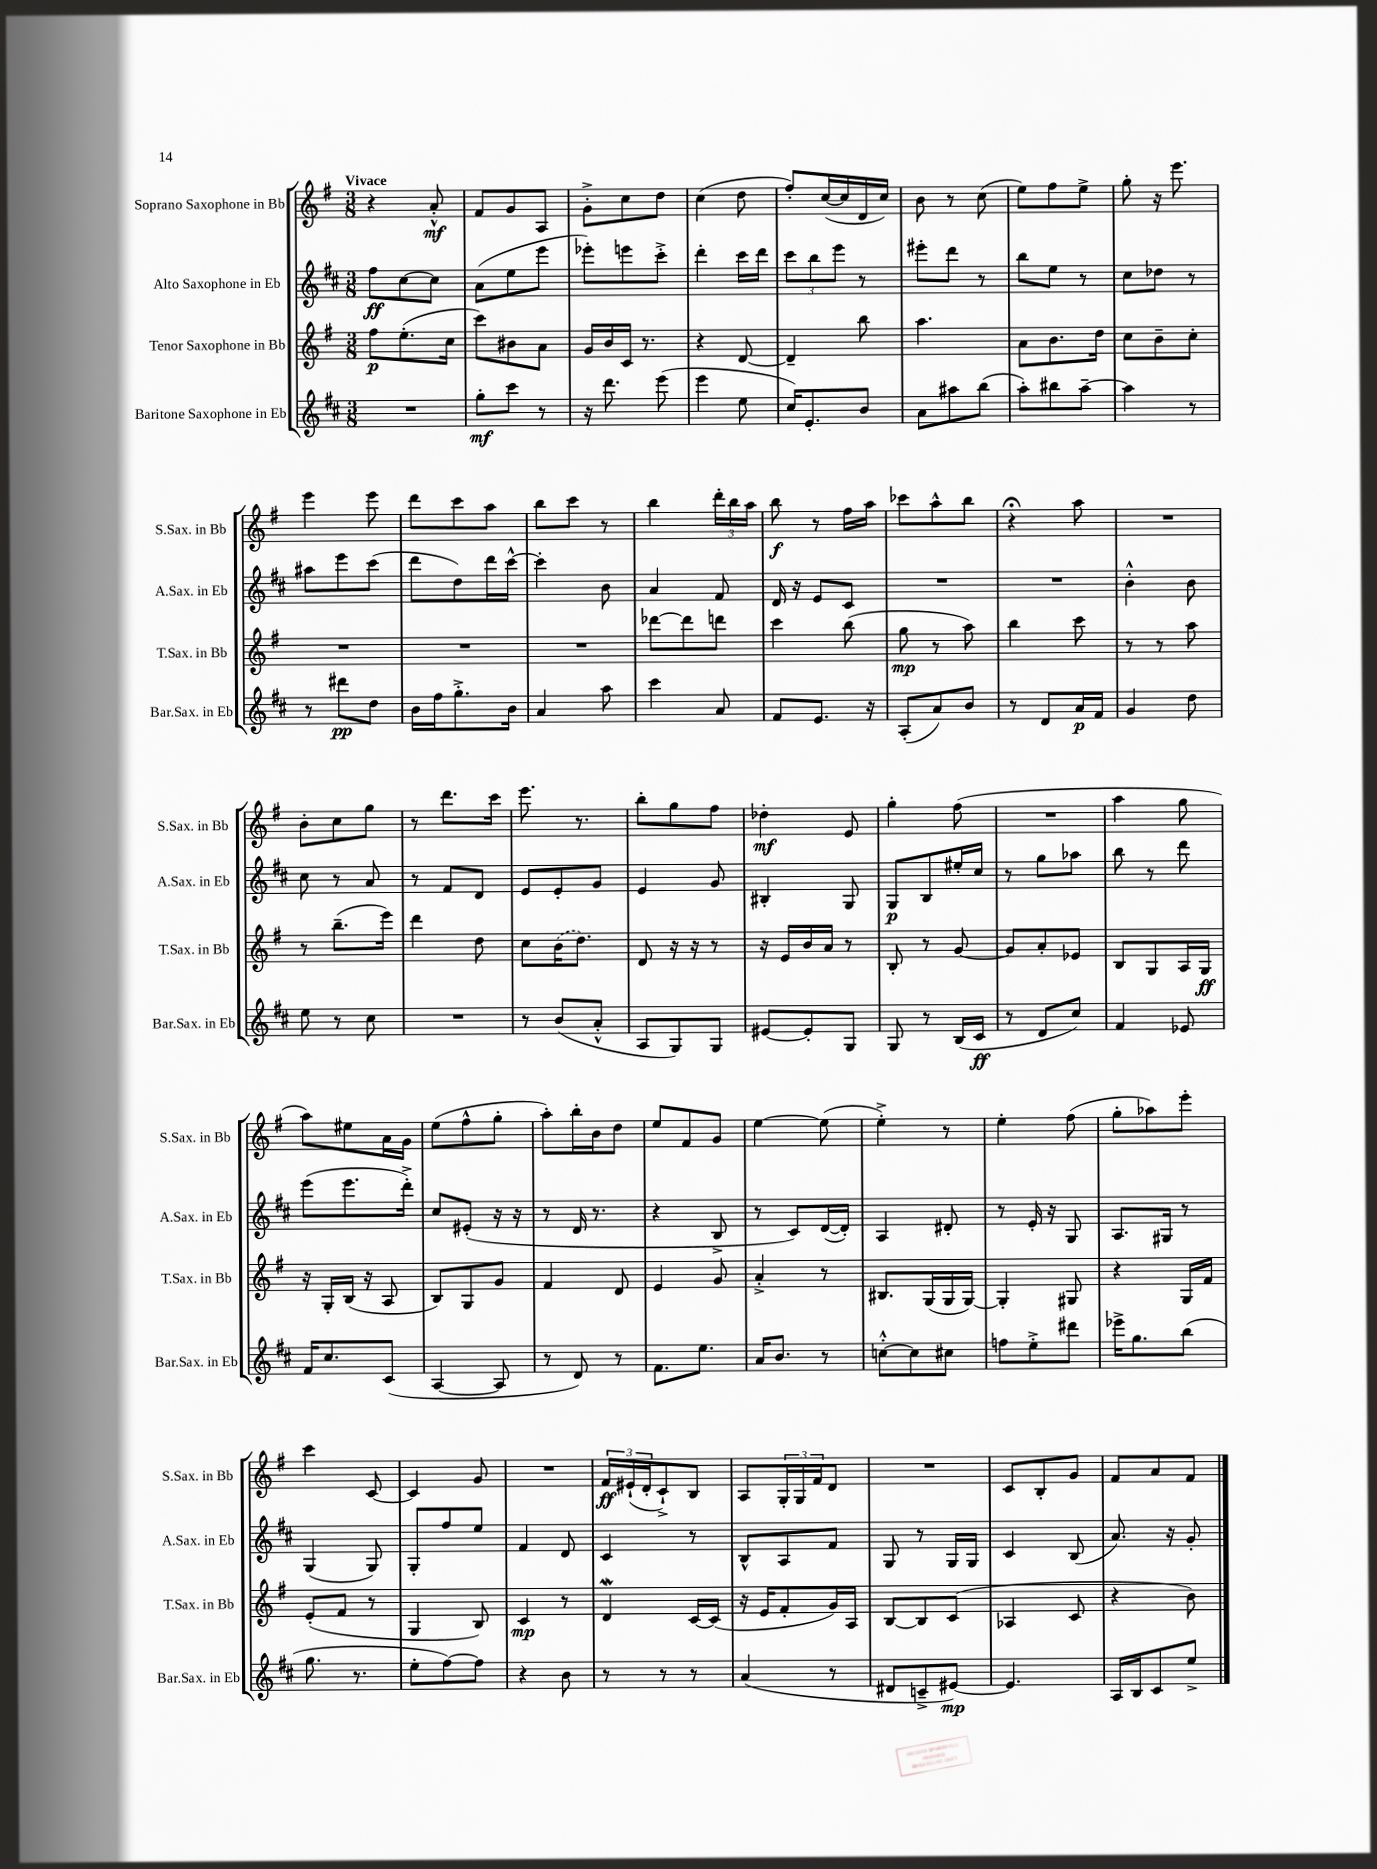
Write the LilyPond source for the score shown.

<<
\new StaffGroup <<
\new Staff = "s0" \with { instrumentName = "Soprano Saxophone in Bb" shortInstrumentName = "S.Sax. in Bb" } {
    \clef treble \key g \major \numericTimeSignature \time 3/8 \tempo "Vivace"
    r4 a'8-.-^\mf |
    fis'8 g'8 a8 |
    g'8-.-> c''8 d''8 |
    c''4( d''8 |
    fis''8-.) c''16~( c''16 d'16 c''16) |
    b'8 r8 c''8( |
    e''8) fis''8 e''8-> |
    g''8-. r16 e'''8. |
    e'''4 e'''8 |
    d'''8 c'''8 a''8 |
    b''8 c'''8 r8 |
    b''4 \tuplet 3/2 { d'''16-. b''16 a''16 } |
    b''8\f r8 fis''16 a''16 |
    ces'''8 a''8-^ b''8 |
    r4\fermata a''8 |
    R4. |
    b'8-. c''8 g''8 |
    r8 d'''8. c'''16 |
    e'''8. r8. |
    b''8-. g''8 fis''8 |
    des''4-.\mf e'8 |
    g''4-. fis''8( |
    R4. |
    a''4 g''8 |
    a''8) eis''8 a'16 g'16 |
    e''8( fis''8-^ g''8-. |
    a''8-.) b''16-. b'16 d''8 |
    e''8 fis'8 g'8 |
    e''4~ e''8( |
    e''4-.->) r8 |
    e''4-. fis''8( |
    g''8-. aes''8) e'''8-. |
    c'''4 c'8~ |
    c'4 g'8 |
    R4. |
    \tuplet 3/2 { fis'16\ff eis'16-!( d'16-. } c'8-!->) b8 |
    a8 \tuplet 3/2 { g16-. g16 fis'16 } d'8 |
    R4. |
    c'8 b8-. g'8 |
    fis'8 a'8 fis'8 \bar "|." |
}
\new Staff = "s1" \with { instrumentName = "Alto Saxophone in Eb" shortInstrumentName = "A.Sax. in Eb" } {
    \clef treble \key d \major \numericTimeSignature \time 3/8
    fis''8\ff cis''8~ cis''8 |
    a'8( e''8 e'''8 |
    ees'''8-.) e'''8 cis'''8-.-> |
    d'''4-. cis'''16 d'''16 |
    \tuplet 3/2 { cis'''8 b''8 e'''8 } r8 |
    eis'''8-. d'''8 r8 |
    b''8 e''8 r8 |
    cis''8 des''8 r8 |
    ais''8 e'''8 cis'''8( |
    d'''8 d''8) d'''16 cis'''16~-^ |
    cis'''4-. b'8 |
    a'4 fis'8 |
    d'16 r16 e'8 cis'8 |
    R4. |
    R4. |
    b'4-.-^ b'8 |
    cis''8 r8 a'8 |
    r8 fis'8 d'8 |
    e'8 e'8-. g'8 |
    e'4 g'8 |
    bis4-. g8 |
    g8\p b8 eis''16-. cis''16 |
    r8 g''8 aes''8 |
    b''8 r8 d'''8 |
    e'''8( e'''8. d'''16-.->) |
    cis''8 eis'8-.( r16 r16 |
    r8 d'16 r8. |
    r4 b8-> |
    r8 cis'8) d'16~( d'16-.) |
    a4 dis'8-. |
    r8 e'16-. r16 g8 |
    a8. gis16 r8 |
    g4( g8) |
    g8-. fis''8 e''8 |
    fis'4 d'8 |
    cis'4 r8 |
    b8-^ a8 fis'8 |
    g8 r8 g16 g16 |
    cis'4 b8( |
    a'8.) r16 g'8-. \bar "|." |
}
\new Staff = "s2" \with { instrumentName = "Tenor Saxophone in Bb" shortInstrumentName = "T.Sax. in Bb" } {
    \clef treble \key g \major \numericTimeSignature \time 3/8
    fis''8\p e''8.-.( c''16 |
    c'''8) bis'8 a'8 |
    g'16 b'16 c'16 r8. |
    r4 d'8~ |
    d'4-- b''8 |
    a''4. |
    a'8 b'8. d''16 |
    c''8 b'8-- c''8-. |
    R4. |
    R4. |
    R4. |
    des'''8~ des'''8 d'''8 |
    c'''4 b''8( |
    g''8\mp r8 a''8) |
    b''4 c'''8 |
    r8 r8 a''8 |
    r8 b''8.--( e'''16) |
    d'''4 d''8 |
    c''8 \once \slurDashed b'16( d''8.) |
    d'8 r16 r16 r8 |
    r16 e'16 b'16 a'16 r8 |
    b8-. r8 g'8~ |
    g'8 a'8-. ees'8 |
    b8 g8 a16 g16\ff |
    r16 g16-. b16( r16 a8 |
    b8) g8 g'8 |
    fis'4 d'8 |
    e'4 g'8 |
    a'4-.-> r8 |
    bis8. g16( g16 g16~) |
    g4-. gis8 |
    r4 g16 fis'16 |
    e'8-.( fis'8 r8 |
    g4 b8) |
    c'4\mp r8 |
    d'4\mordent c'16~ c'16( |
    r16 e'16 fis'8-. g'16) a16 |
    b8~ b8 c'8( |
    aes4 c'8 |
    r4 b'8) \bar "|." |
}
\new Staff = "s3" \with { instrumentName = "Baritone Saxophone in Eb" shortInstrumentName = "Bar.Sax. in Eb" } {
    \clef treble \key d \major \numericTimeSignature \time 3/8
    R4. |
    g''8-.\mf cis'''8 r8 |
    r16 d'''8. e'''8( |
    e'''4 e''8 |
    cis''16) e'8.-. b'8 |
    a'8 ais''8 b''8( |
    a''8-.) bis''8 a''8~-- |
    a''4 r8 |
    r8 dis'''8\pp d''8 |
    b'16 fis''16 g''8.-.-> b'16 |
    a'4 a''8 |
    cis'''4 a'8 |
    fis'8 e'8. r16 |
    a8-.( a'8) b'8 |
    r8 d'8 a'16\p fis'16 |
    g'4 d''8 |
    e''8 r8 cis''8 |
    R4. |
    r8 b'8( a'8-.-^ |
    a8 g8) g8 |
    eis'8~ eis'8-. g8 |
    g8 r8 b16( cis'16\ff |
    r8 d'8 cis''8) |
    fis'4 ees'8 |
    fis'16 cis''8. cis'8( |
    a4~ a8 |
    r8 d'8) r8 |
    fis'8. e''8. |
    a'16 b'8. r8 |
    c''8~-.-^ c''8 cis''8 |
    f''8 e''8-.-> dis'''8 |
    ees'''16-> g''8. b''8( |
    g''8. r8. |
    e''8-. fis''8~) fis''8 |
    r4 b'8 |
    r8 r8 r8 |
    a'4( r8 |
    dis'8 c'8---> eis'8~\mp) |
    eis'4. |
    a16 b16 cis'8 e''8-> \bar "|." |
}
>>
>>
\layout { \context { \Score \remove "Bar_number_engraver" } }
